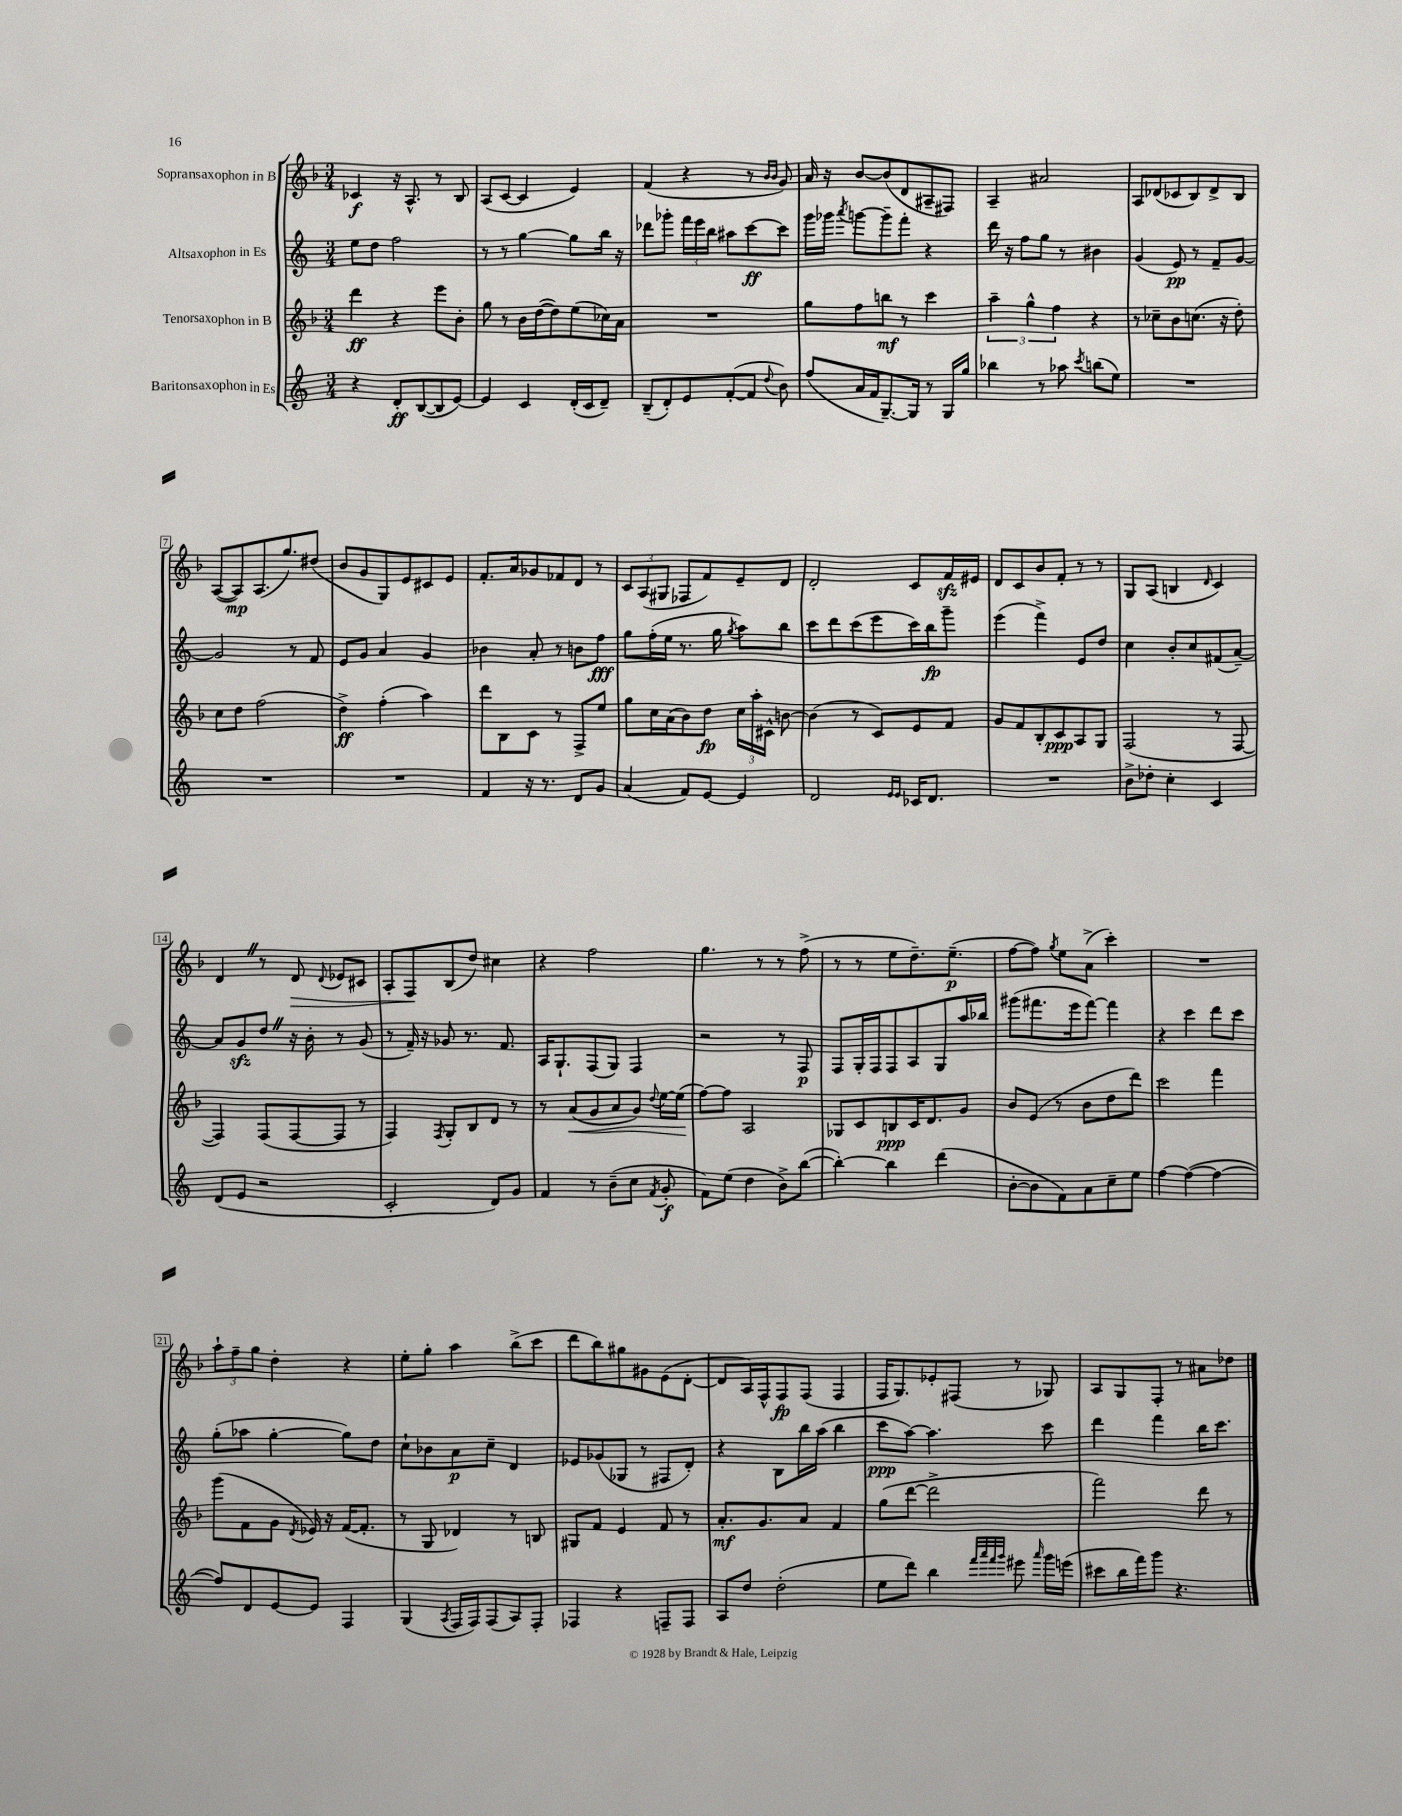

**kern	**dynam	**kern	**dynam	**kern	**dynam	**kern	**dynam
*part4	*part4	*part3	*part3	*part2	*part2	*part1	*part1
*staff4	*staff4	*staff3	*staff3	*staff2	*staff2	*staff1	*staff1
*I"Baritonsaxophon in Es	*	*I"Tenorsaxophon in B	*	*I"Altsaxophon in Es	*	*I"Sopransaxophon in B	*
*clefG2	*	*clefG2	*	*clefG2	*	*clefG2	*
*k[]	*	*k[b-]	*	*k[]	*	*k[b-]	*
*M3/4	*	*M3/4	*	*M3/4	*	*M3/4	*
=1	=1	=1	=1	=1	=1	=1	=1
4r	.	4ddd\	ff	8ee\L	.	4c-X/	f
.	.	.	.	8dd\J	.	.	.
8d'/L	ff	4r	.	2ff\	.	16r	.
.	.	.	.	.	.	8.A^^/	.
([8B/	.	.	.	.	.	.	.
8B/]	.	8eee\L	.	.	.	8r	.
[8e/J)	.	8b-'\J	.	.	.	8B-/	.
=2	=2	=2	=2	=2	=2	=2	=2
4e/]	.	8gg\	.	8r	.	(8A/L	.
.	.	8r	.	8r	.	[8c/J	.
4c/	.	16b-\LL	.	[4gg\	.	4c/]	.
.	.	([16dd\J	.	.	.	.	.
.	.	8dd\])	.	.	.	.	.
(16d'/LL	.	(8ee\	.	8gg\L]	.	4e/)	.
16c/J	.	.	.	.	.	.	.
8d~/J)	.	16cc-X\L)	.	16bb\Jk	.	.	.
.	.	16a\JJ	.	16r	.	.	.
=3	=3	=3	=3	=3	=3	=3	=3
(8B~/L	.	2.r	.	8ddd-X\L	.	(4f/	.
8d'/)	.	.	.	8ggg-X'\J	.	.	.
8e/	.	.	.	24fff\LL	.	4r	.
.	.	.	.	24eee\	.	.	.
.	.	.	.	24bb\JJ	.	.	.
([8f'/	.	.	.	8aa#X\L	.	.	.
8f/J]	.	.	.	[8ccc\	ff	8r	.
.	.	.	.	.	.	16qqb-/LL	.
8qqdd/	.	.	.	.	.	16qqb-/JJ	.
8b\)	.	.	.	8ccc\J]	.	8g/)	.
=4	=4	=4	=4	=4	=4	=4	=4
(8ff/L	.	8gg\L	.	16ggg\LL	.	16a/	.
.	.	.	.	16ggg-X\JJ	.	16r	.
.	.	.	.	8qaaa/	.	.	.
16a/L	.	8ff\	.	[8gggn\L	.	[8b-/L	.
16f/J	.	.	.	.	.	.	.
[8.G~/)	.	8bbn\J	mf	8ggg~\]	.	(8b-/]	.
.	.	8r	.	8fff'\J	.	8d/	.
16G/Jk]	.	.	.	.	.	.	.
8r	.	4ccc\	.	4r	.	8A#X~/	.
16G/LL	.	.	.	.	.	8F#X/J)	.
16gg/JJ	.	.	.	.	.	.	.
=5	=5	=5	=5	=5	=5	=5	=5
4bb-X\	.	6aa~\	.	16ddd\	.	4A~/	.
.	.	.	.	16r	.	.	.
.	.	.	.	8ff\L	.	.	.
.	.	6gg^^\	.	.	.	.	.
8r	.	.	.	8gg\J	.	2a#X/	.
.	.	6ff\	.	.	.	.	.
8aa-X\	.	.	.	8r	.	.	.
8qccc/	.	.	.	.	.	.	.
(8bbn\L	.	4r	.	4b#X\	.	.	.
8ee\J)	.	.	.	.	.	.	.
=6	=6	=6	=6	=6	=6	=6	=6
2.r	.	8r	.	(4g/	.	8A/L	.
.	.	8cc-X~\L	.	.	.	(8d-X/	.
.	.	8b-\	.	8e/)	pp	8c-X/	.
.	.	(8.ccn\J	.	8r	.	8B-/)	.
.	.	.	.	8f~/L	.	8d-^/	.
.	.	16r	.	.	.	.	.
.	.	8dd'\)	.	[8g/J	.	8B-/J	.
!!LO:LB:g=z
=7	=7	=7	=7	=7	=7	=7	=7
2.r	.	8cc\L	.	2g/]	.	([8A/L	.
.	.	8dd\J	.	.	.	8A/])	mp
.	.	(2ff\	.	.	.	(8.A/	.
.	.	.	.	.	.	8.gg/)	.
.	.	.	.	8r	.	.	.
.	.	.	.	8f/	.	(8dd#X/J	.
=8	=8	=8	=8	=8	=8	=8	=8
2.r	.	4dd^\)	ff	8e/L	.	8b-/L	.
.	.	.	.	8g/J	.	8g/	.
.	.	(4ff'\	.	4a/	.	8G/)	.
.	.	.	.	.	.	8e/	.
.	.	4aa\)	.	4g/	.	8c#X/	.
.	.	.	.	.	.	8e/J	.
=9	=9	=9	=9	=9	=9	=9	=9
4f/	.	8ddd\L	.	4b-X\	.	8.f'/L	.
.	.	8B-\	.	.	.	.	.
.	.	.	.	.	.	16a/k	.
16r	.	8c\J	.	8a'/	.	8g-X/	.
8.r	.	.	.	.	.	.	.
.	.	8r	.	8r	.	8f-X/	.
8d/L	.	8F^/L	.	8bn\L	.	8d/J	.
8g/J	.	8ee/J	.	8ff\J	fff	8r	.
=10	=10	=10	=10	=10	=10	=10	=10
(4a/	.	8gg\L	.	8gg\L	.	12c/L	.
.	.	.	.	.	.	(12A/	.
.	.	16cc\L	.	(16ff'\L	.	.	.
.	.	.	.	.	.	12G#X/J	.
.	.	(16a\J	.	16ee\JJ	.	.	.
8f/L)	.	8b-\)	.	8.r	.	8F-X/L	.
[8e/J	.	8dd\J	fp	.	.	8f/)	.
.	.	.	.	16gg\	.	.	.
.	.	.	.	8qgg/	.	.	.
4e/]	.	24cc\LL	.	8aa\L)	.	8e~/	.
.	.	24aa'\	.	.	.	.	.
.	.	24c#X^^\JJ	.	.	.	.	.
.	.	[8bn\	.	8bb\J	.	8d/J	.
=11	=11	=11	=11	=11	=11	=11	=11
2d/	.	(4b\]	.	8ccc\L	.	2d'/	.
.	.	.	.	8ddd\	.	.	.
.	.	8r	.	(8ccc\	.	.	.
.	.	8c/L)	.	8eee\	.	.	.
16qqe/LL	.	.	.	.	.	.	.
16qqe/JJ	.	.	.	.	.	.	.
16c-X/KL	.	8e/	.	16ccc\L)	.	8c/L	.
8.d/J	.	.	.	16bb\J	fp	.	.
.	.	8f/J	.	8ggg~\J	.	16fzz/L	.
.	.	.	.	.	.	16e#X/JJ	.
=12	=12	=12	=12	=12	=12	=12	=12
2.r	.	8g/L	.	(4eee\	.	8d/L	.
.	.	8f/	.	.	.	8c/	.
.	.	8B-'/	.	4fff^\)	.	8b-/	.
.	.	8c/	ppp	.	.	8f'/J	.
.	.	8A/	.	8e/L	.	8r	.
.	.	8G/J	.	8dd/J	.	8r	.
=13	=13	=13	=13	=13	=13	=13	=13
8b^\L	.	(2F/	.	4cc\	.	8G/L	.
8dd-X'\J	.	.	.	.	.	(8A/J	.
4cc'\	.	.	.	8b'/L	.	4Bn/	.
.	.	.	.	8cc/	.	.	.
.	.	.	.	.	.	16qqd/	.
4c/	.	8r	.	(8f#X/	.	4c/)	.
.	.	[8F/	.	[8a~/J)	.	.	.
!!LO:LB:g=z
=14	=14	=14	=14	=14	=14	=14	=14
(8d/L	.	4F/])	.	8a/L]	.	4dZ/	.
8e/J	.	.	.	8gzz/	.	.	.
2r	.	(8F/L	.	8ddZ/J	.	8r	.
!	!	!	!	!	!	!	!LO:HP:b
.	.	[8F/	.	16r	.	8d/	>
.	.	.	.	16b'\	.	.	.
.	.	.	.	.	.	8qqd/	.
.	.	8F/J]	.	8r	.	8e-X/L	.
.	.	8r	.	(8g/	.	8c#X/J	.
=15	=15	=15	=15	=15	=15	=15	=15
2c'/	.	4F/)	.	8r	.	8A'/L	.
.	.	.	.	16f~/)	.	8F/	.
.	.	.	.	16r	.	.	.
.	.	8qF/	.	.	.	.	.
.	.	8G'/L	.	8g-X/	.	(8B-/	]
.	.	8B-/	.	8.r	.	8dd/J)	.
8d/L)	.	8d/J	.	.	.	4cc#X\	.
.	.	.	.	8.f/	.	.	.
8g/J	.	8r	.	.	.	.	.
=16	=16	=16	=16	=16	=16	=16	=16
4f/	.	8r	.	16A/KL	.	4r	.
.	.	.	.	8.G`/	.	.	.
!	!	!	!LO:HP:b	!	!	!	!
.	.	(8a/L	<	.	.	.	.
8r	.	8g/	.	(8F/	.	2ff\	.
(8b~\L	.	8a/	.	8G/J)	.	.	.
8cc\J	.	8g/J)	.	4F/	.	.	.
8qf/	.	8qqdd/	.	.	.	.	.
8g'/	f	[16ee\LL	.	.	.	.	.
.	.	(16ee\JJ]	.	.	.	.	.
.	.	.	[	.	.	.	.
=17	=17	=17	=17	=17	=17	=17	=17
8f\L)	.	[8ff\L)	.	2r	.	4.gg\	.
(8ee\J	.	8ff\J]	.	.	.	.	.
4dd\	.	2A/	.	.	.	.	.
.	.	.	.	.	.	8r	.
8b^\L)	.	.	.	8r	.	8r	.
([8bb\J	.	.	.	8F/	p	(8ff^\	.
=18	=18	=18	=18	=18	=18	=18	=18
4bb'\_)	.	8G-X/L	.	8F/L	.	8r	.
.	.	8c/	.	16G'/L	.	8r	.
.	.	.	.	16F/J	.	.	.
4bb\]	.	8Bn/	ppp	8F/	.	8ee\L	.
.	.	16c/K	.	8A/	.	8.dd~\)	.
.	.	8.d/	.	.	.	.	.
(4ddd\	.	.	.	8G/	.	.	.
.	.	.	.	.	.	(8.ee~\J	p
.	.	8g/J	.	16aa/L	.	.	.
.	.	.	.	16bb-X/JJ	.	.	.
=19	=19	=19	=19	=19	=19	=19	=19
[8b'\L	.	8b-/L	.	(8ggg#X\L	.	[8ff\L	.
8b\]	.	(8e/J	.	8.fff#X\	.	8ff\J])	.
.	.	.	.	.	.	8qgg/	.
8f\)	.	8r	.	.	.	8ee\L	.
.	.	.	.	16eee\k	.	.	.
8a\	.	8b-\L	.	[8fff#\J)	.	(8a^\J	.
8cc~\	.	8dd\	.	4fff#\]	.	4ccc'\)	.
8ee\J	.	8ddd\J)	.	.	.	.	.
=20	=20	=20	=20	=20	=20	=20	=20
[4ff\	.	2ccc\	.	4r	.	2.r	.
(4ff\_	.	.	.	4ccc\	.	.	.
4ff\_	.	4fff\	.	8ddd\L	.	.	.
.	.	.	.	8ccc\J	.	.	.
!!LO:LB:g=z
=21	=21	=21	=21	=21	=21	=21	=21
8ff/L])	.	(8ggg\L	.	(8gg'\L	.	12aa`\L	.
.	.	.	.	.	.	12ff~\	.
8d/	.	8f\	.	8aa-X\J	.	.	.
.	.	.	.	.	.	12gg\J	.
[8e/	.	8g\J	.	[4gg'\	.	4dd'\	.
.	.	8qd/	.	.	.	.	.
8e/J]	.	16e-X/)	.	.	.	.	.
.	.	16r	.	.	.	.	.
4F/	.	([16f/KL	.	8gg\L])	.	4r	.
.	.	8.f'/J]	.	.	.	.	.
.	.	.	.	8dd\J	.	.	.
=22	=22	=22	=22	=22	=22	=22	=22
(4G/	.	8r	.	8cc`\L	.	8ee'\L	.
.	.	8G/	.	8b-X\	.	8gg'\J	.
8qA/	.	.	.	.	.	.	.
16F/LL	.	4d-X/)	.	8a\	p	4aa\	.
16F/J)	.	.	.	.	.	.	.
(8F/	.	.	.	8cc~\J	.	.	.
8A/)	.	8r	.	4d/	.	(8bb-^\L	.
8F'/J	.	8Bn/	.	.	.	8ccc\J	.
=23	=23	=23	=23	=23	=23	=23	=23
4F-X/	.	8G#X/L	.	8e-X/L	.	8ddd\L	.
.	.	8f/J	.	(8g-X/	.	8bb-\)	.
4r	.	4e/	.	8G-X/J	.	8gg#X\	.
.	.	.	.	8r	.	8g#X\	.
8Fn~/L	.	8f/	.	8F#X/L	.	(8e\	.
8F/J	.	8r	.	8d'/J)	.	[8d'\J	.
=24	=24	=24	=24	=24	=24	=24	=24
8A/L	.	8.a'/L	mf	4r	.	8d/L]	.
8dd/J	.	.	.	.	.	16A/L)	.
.	.	8.g/	.	.	.	16F^^/J	.
(2dd'\	.	.	.	8B\L	.	8F/	fp
.	.	8a/J	.	16bb\L	.	(8F/J	.
.	.	.	.	(16aa\JJ	.	.	.
.	.	4f/	.	4bb\	.	4F/	.
=25	=25	=25	=25	=25	=25	=25	=25
8ee\L	.	(8gg\L	.	8ccc\L	ppp	16F/KL	.
.	.	.	.	.	.	8.G/)	.
8ddd\J)	.	[8ddd\J	.	[8aa\J)	.	.	.
4bb\	.	2ddd^\]	.	4.aa\]	.	8e-X'/	.
.	.	.	.	.	.	(8F#X/J	.
32qqfff/LLL	.	.	.	.	.	.	.
32qqaaa/	.	.	.	.	.	.	.
32qqfff/	.	.	.	.	.	.	.
32qqggg/JJJ	.	.	.	.	.	.	.
8eee#X\	.	.	.	.	.	8r	.
16qqaaa/	.	.	.	.	.	.	.
16ggg\LL	.	.	.	8ccc\	.	8G-X/)	.
(16eeen\JJ	.	.	.	.	.	.	.
=26	=26	=26	=26	=26	=26	=26	=26
8ccc#X\L	.	2fff\)	.	4ddd\	.	8A/L	.
16bb\L	.	.	.	.	.	8G/	.
16fff\J)	.	.	.	.	.	.	.
8ggg\J	.	.	.	4fff\	.	8F'/J	.
4.r	.	.	.	.	.	8r	.
.	.	8ddd\	.	16bb\KL	.	8a#X\L	.
.	.	.	.	8.ccc\J	.	.	.
.	.	8r	.	.	.	8dd-X\J	.
==	==	==	==	==	==	==	==
*-	*-	*-	*-	*-	*-	*-	*-
